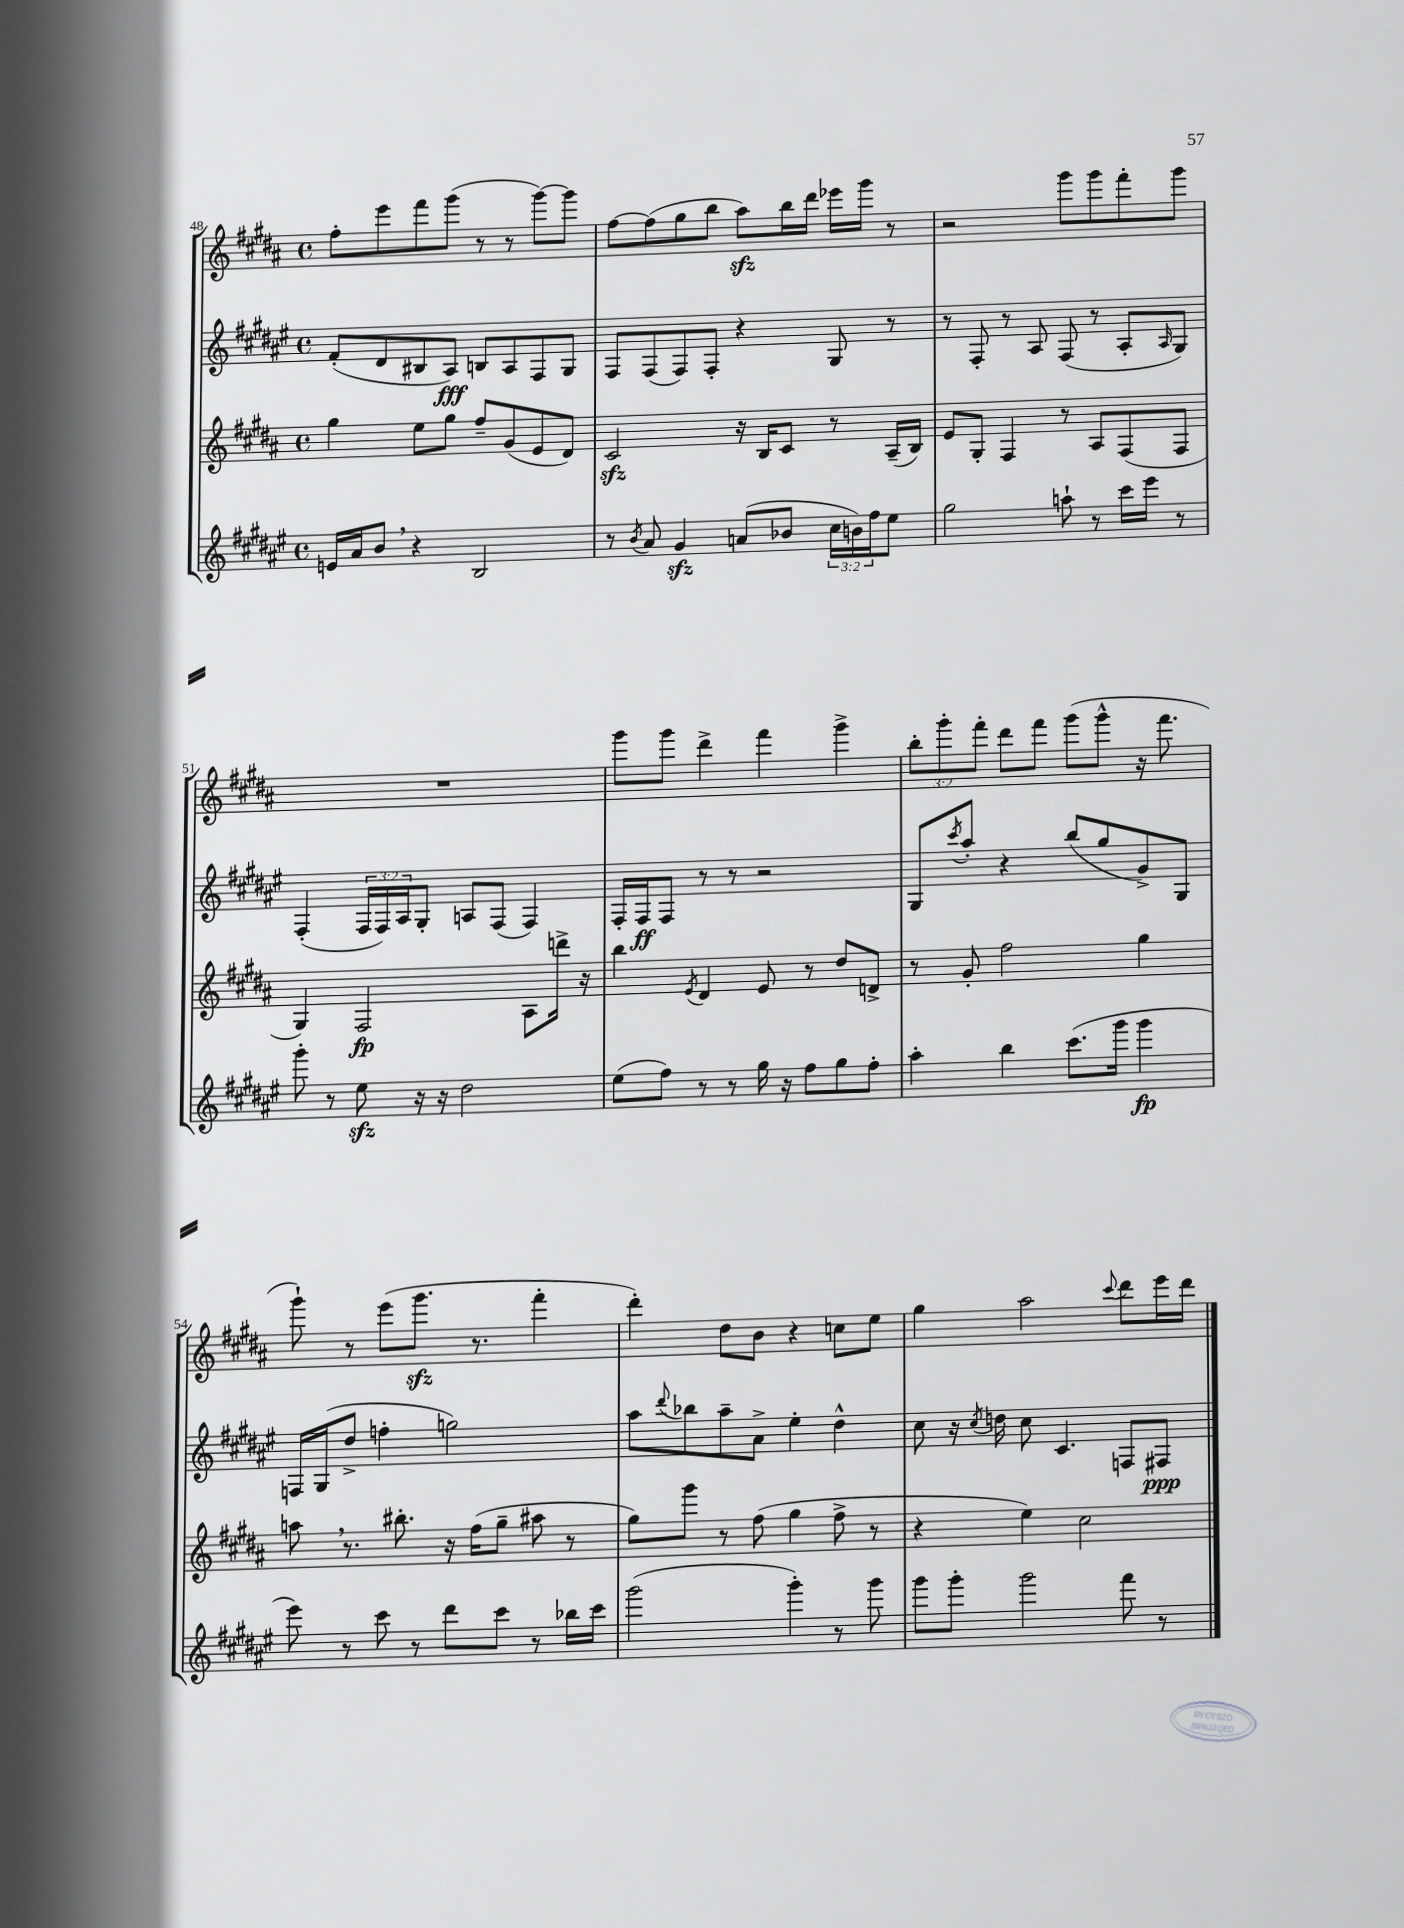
<<
\new StaffGroup <<
\new Staff = "s0" {
    \clef treble \key b \major \defaultTimeSignature \time 4/4 \override Staff.TupletNumber.text = #tuplet-number::calc-fraction-text
    fis''8-. e'''8 fis'''8 gis'''8( r8 r8 gis'''8~) gis'''8 |
    fis''8~ fis''8( gis''8 b''8 ais''8\sfz) b''16 dis'''16 ees'''16 gis'''16 r8 |
    r2 gis'''8 gis'''8 fis'''8-. gis'''8 |
    R1 |
    gis'''8 gis'''8 dis'''4-> fis'''4 gis'''4-> |
    \tuplet 3/2 { b''8-. gis'''8-. fis'''8-. } dis'''8 fis'''8 gis'''8( gis'''8-^ r16 fis'''8. |
    gis'''8-!) r8 e'''8( gis'''8.\sfz r8. fis'''4-. |
    dis'''4-.) dis''8 b'8 r4 c''8 e''8 |
    gis''4 ais''2 \appoggiatura { cis'''8 } dis'''8 e'''16 dis'''16 \bar "|." |
}
\new Staff = "s1" {
    \clef treble \key fis \major \defaultTimeSignature \time 4/4 \override Staff.TupletNumber.text = #tuplet-number::calc-fraction-text
    fis'8-.( dis'8 bis8 ais8\fff) b8 ais8 fis8 gis8 |
    fis8 fis8( fis8) fis8-. r4 gis8 r8 |
    r8 fis8-. r8 ais8 fis8( r8 ais8-. \grace { ais16 } gis8) |
    fis4-.( \tuplet 3/2 { fis16 fis16) ais16 } gis8-. a8 fis8( fis4) |
    fis16-. fis16\ff fis8 r8 r8 r2 |
    gis8 \acciaccatura { cis'''8 } ais''8-. r4 b''8( gis''8 gis'8->) gis8 |
    f16 gis16( dis''8-> f''4-. g''2) |
    ais''8 \appoggiatura { dis'''8 } bes''8 ais''8-- ais'8-> eis''4-. dis''4-^ |
    cis''8 r16 \acciaccatura { cis''8 } d''16 cis''8 cis'4. f8 fis8\ppp \bar "|." |
}
\new Staff = "s2" {
    \clef treble \key b \major \defaultTimeSignature \time 4/4
    gis''4 e''8 gis''8 fis''8-- gis'8( e'8 dis'8) |
    cis'2\sfz r16 b16 cis'8 r8 ais16--( b16) |
    e'8 gis8-. fis4 r8 ais8 fis8( fis8 |
    gis4) fis2\fp ais8 d'''16-> r16 |
    b''4 \acciaccatura { e'8 } dis'4 e'8 r8 dis''8 d'8-> |
    r8 gis'8-. fis''2 gis''4 |
    a''8 \breathe r8. bis''8.-. r16 fis''16( gis''8-- ais''8 r8 |
    gis''8) gis'''8 r8 fis''8( gis''4 fis''8-> r8 |
    r4 e''4) cis''2 \bar "|." |
}
\new Staff = "s3" {
    \clef treble \key fis \major \defaultTimeSignature \time 4/4 \override Staff.TupletNumber.text = #tuplet-number::calc-fraction-text
    e'16 ais'16 b'8 \breathe r4 b2 |
    r8 \acciaccatura { b'8 } ais'8 gis'4\sfz a'8( bes'8 \tuplet 3/2 { cis''16 b'16) fis''16 } eis''8 |
    gis''2 a''8-! r8 cis'''16 eis'''16 r8 |
    gis'''8-. r8 eis''8\sfz r16 r16 dis''2 |
    eis''8( fis''8) r8 r8 gis''16 r16 fis''8 gis''8 fis''8-. |
    ais''4-. b''4 cis'''8.( gis'''16 gis'''4\fp |
    eis'''8) r8 cis'''8 r8 dis'''8 cis'''8 r8 bes''16 cis'''16 |
    gis'''2( gis'''4-.) r8 gis'''8 |
    gis'''8 gis'''8-. gis'''2 fis'''8 r8 \bar "|." |
}
>>
>>
\layout { \context { \Score currentBarNumber = #48 } }
